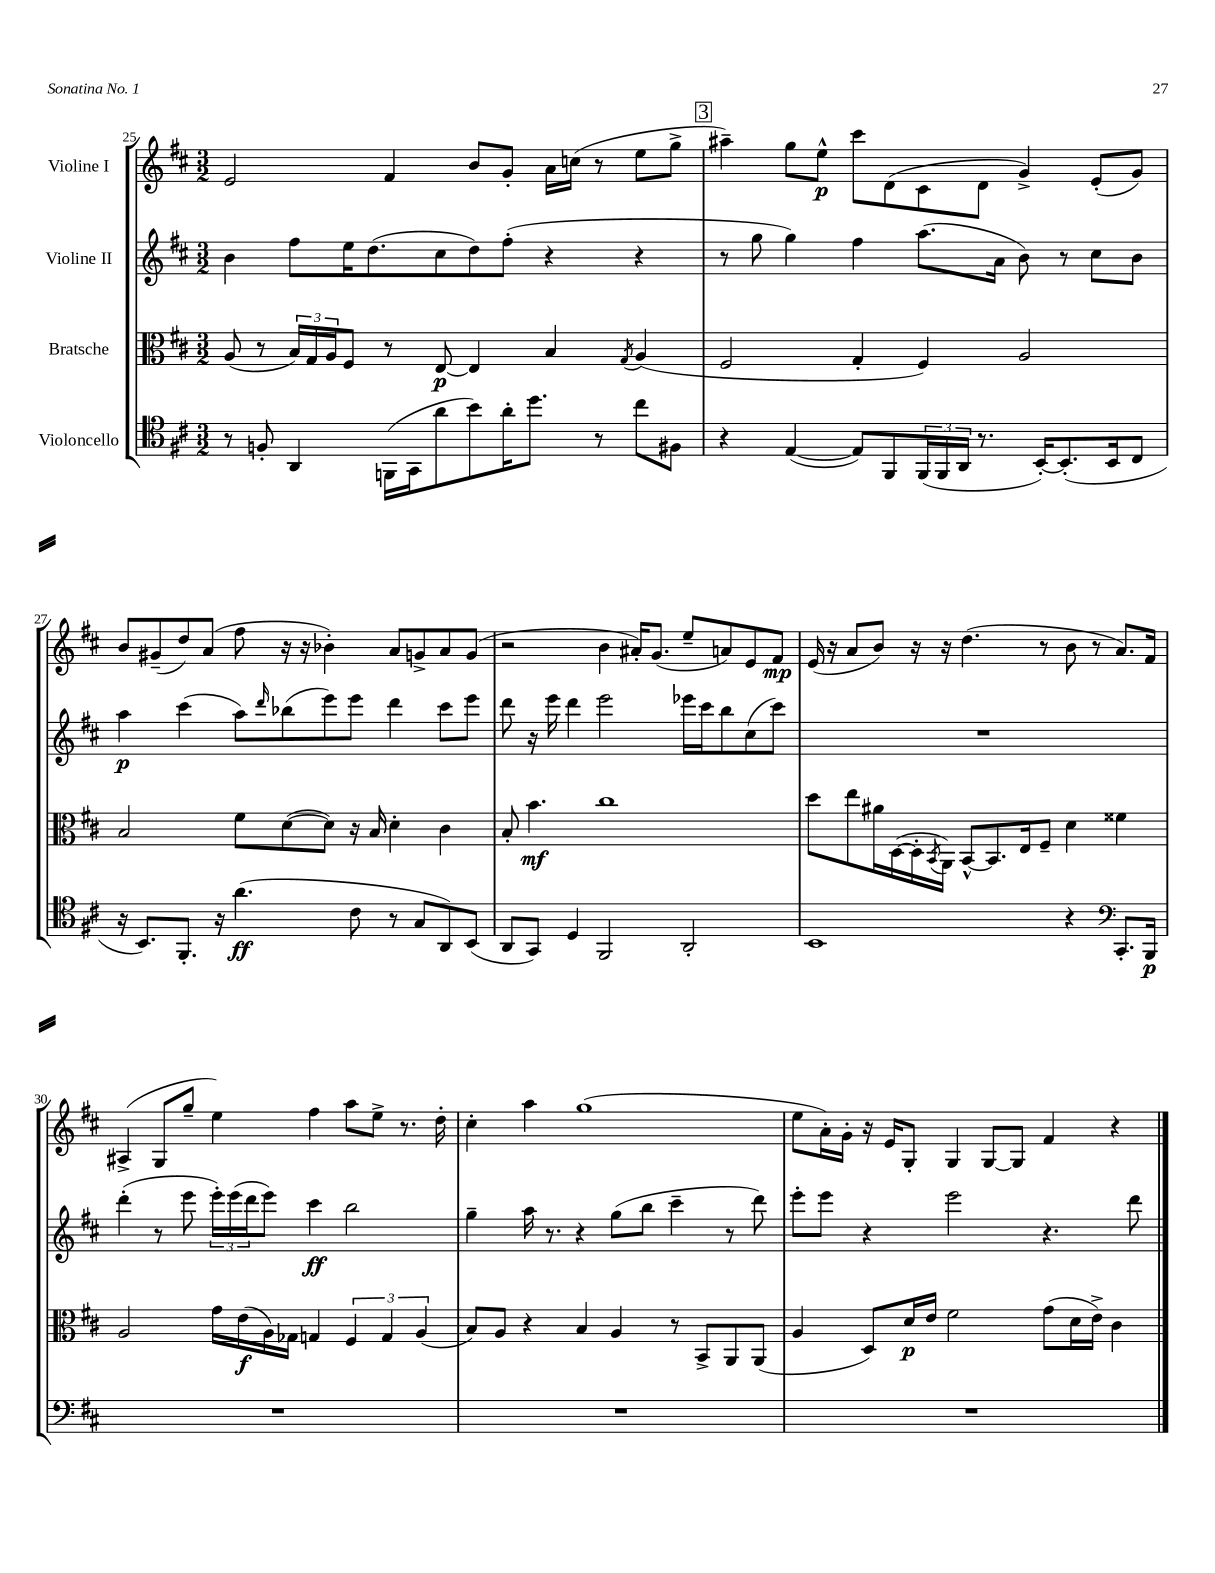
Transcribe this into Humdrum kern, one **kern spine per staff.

**kern	**kern	**kern	**kern
*staff4	*staff3	*staff2	*staff1
*clefC4	*clefC3	*clefG2	*clefG2
*k[f#c#]	*k[f#c#]	*k[f#c#]	*k[f#c#]
*M3/2	*M3/2	*M3/2	*M3/2
8r	(8A	4b	2e
8F'	8r	.	.
4AA	24B)	8ff#	.
.	24G	.	.
.	24A	.	.
.	8F#	16ee	.
.	.	(8.dd	.
(16FF	8r	.	4f#
16GG	.	.	.
8a	[8E	8cc#	.
8b)	4E]	8dd)	8b
16a'	.	(8ff#'	8g'
8.dd	.	.	.
.	4B	4r	16a
.	.	.	(16cc
8r	.	.	8r
.	8qG	.	.
8cc#	(4A	4r	8ee
8F#	.	.	8gg^
=	=	=	=
4r	2F#	8r	4aa#~)
.	.	8gg	.
([4E	.	4gg)	8gg
.	.	.	8ee^^
8E])	4G'	4ff#	8ccc#
8FF#	.	.	(8d
(24FF#	4F#)	(8.aa	8c#
24FF#	.	.	.
24AA	.	.	.
8.r	.	.	8d
.	.	16a	.
.	2A	8b)	4g^)
[16BB')	.	.	.
(8.BB']	.	8r	.
.	.	8cc#	(8e'
16BB	.	.	.
8C#	.	8b	8g)
=	=	=	=
16r	2B	4aa	8b
8.BB)	.	.	.
.	.	.	(8g#~
8.FF#'	.	(4ccc#	8dd)
.	.	.	(8a
16r	.	.	.
(4.a	8f#	8aa)	8ff#
.	.	16qqddd	.
.	([8d	(8bb-	16r
.	.	.	16r
.	8d])	8eee)	4b-')
8c#	16r	8eee	.
.	16B	.	.
8r	4d'	4ddd	8a
8G	.	.	8g^
8AA)	4c#	8ccc#	8a
(8BB	.	8eee	(8g
=	=	=	=
8AA	8B'	8ddd	2r
8GG)	4.b	16r	.
.	.	16eee	.
4D	.	4ddd	.
2FF#	1cc#	2eee	4b
.	.	.	16a#')
.	.	.	(8.g
2AA'	.	16eee-	8ee~
.	.	16ccc#	.
.	.	8bb	8a)
.	.	(8cc#	8e
.	.	8ccc#)	8f#
=	=	=	=
1BB	8dd	1.r	(16e
.	.	.	16r
.	8ee	.	8a
.	16a#	.	8b)
.	([16D	.	.
.	16D']	.	16r
.	8qBB	.	.
.	16AA)	.	16r
.	[8BB^^	.	(4.dd
.	8.BB]	.	.
.	16E	.	.
.	8F#~	.	8r
4r	4d	.	8b
.	.	.	8r
*clefF4	*	*	*
8.CC#'	4f##	.	8.a)
16BBB	.	.	16f#
=	=	=	=
1.r	2A	(4ddd'	(4A#^
.	.	8r	8G
.	.	8eee	8gg~
.	16g	24eee')	4ee)
.	.	(24eee	.
.	(16e	.	.
.	.	24ddd	.
.	16A)	8eee)	.
.	16G-	.	.
.	4G	4ccc#	4ff#
.	6F#	2bb	8aa
.	.	.	8ee^
.	6G	.	.
.	.	.	8.r
.	(6A	.	.
.	.	.	16dd'
=	=	=	=
1.r	8B)	4gg~	4cc#'
.	8A	.	.
.	4r	16aa	4aa
.	.	8.r	.
.	4B	4r	(1gg
.	4A	(8gg	.
.	.	8bb	.
.	8r	4ccc#~	.
.	8BB^	.	.
.	8AA	8r	.
.	(8AA	8ddd)	.
=	=	=	=
1.r	4A	8eee'	8ee
.	.	8eee	16a')
.	.	.	16g'
.	8D)	4r	16r
.	.	.	16e
.	16d	.	8G'
.	16e	.	.
.	2f#	2eee	4G
.	.	.	[8G
.	.	.	8G]
.	(8g	4.r	4f#
.	16d	.	.
.	16e^)	.	.
.	4c#	.	4r
.	.	8ddd	.
==	==	==	==
*-	*-	*-	*-
